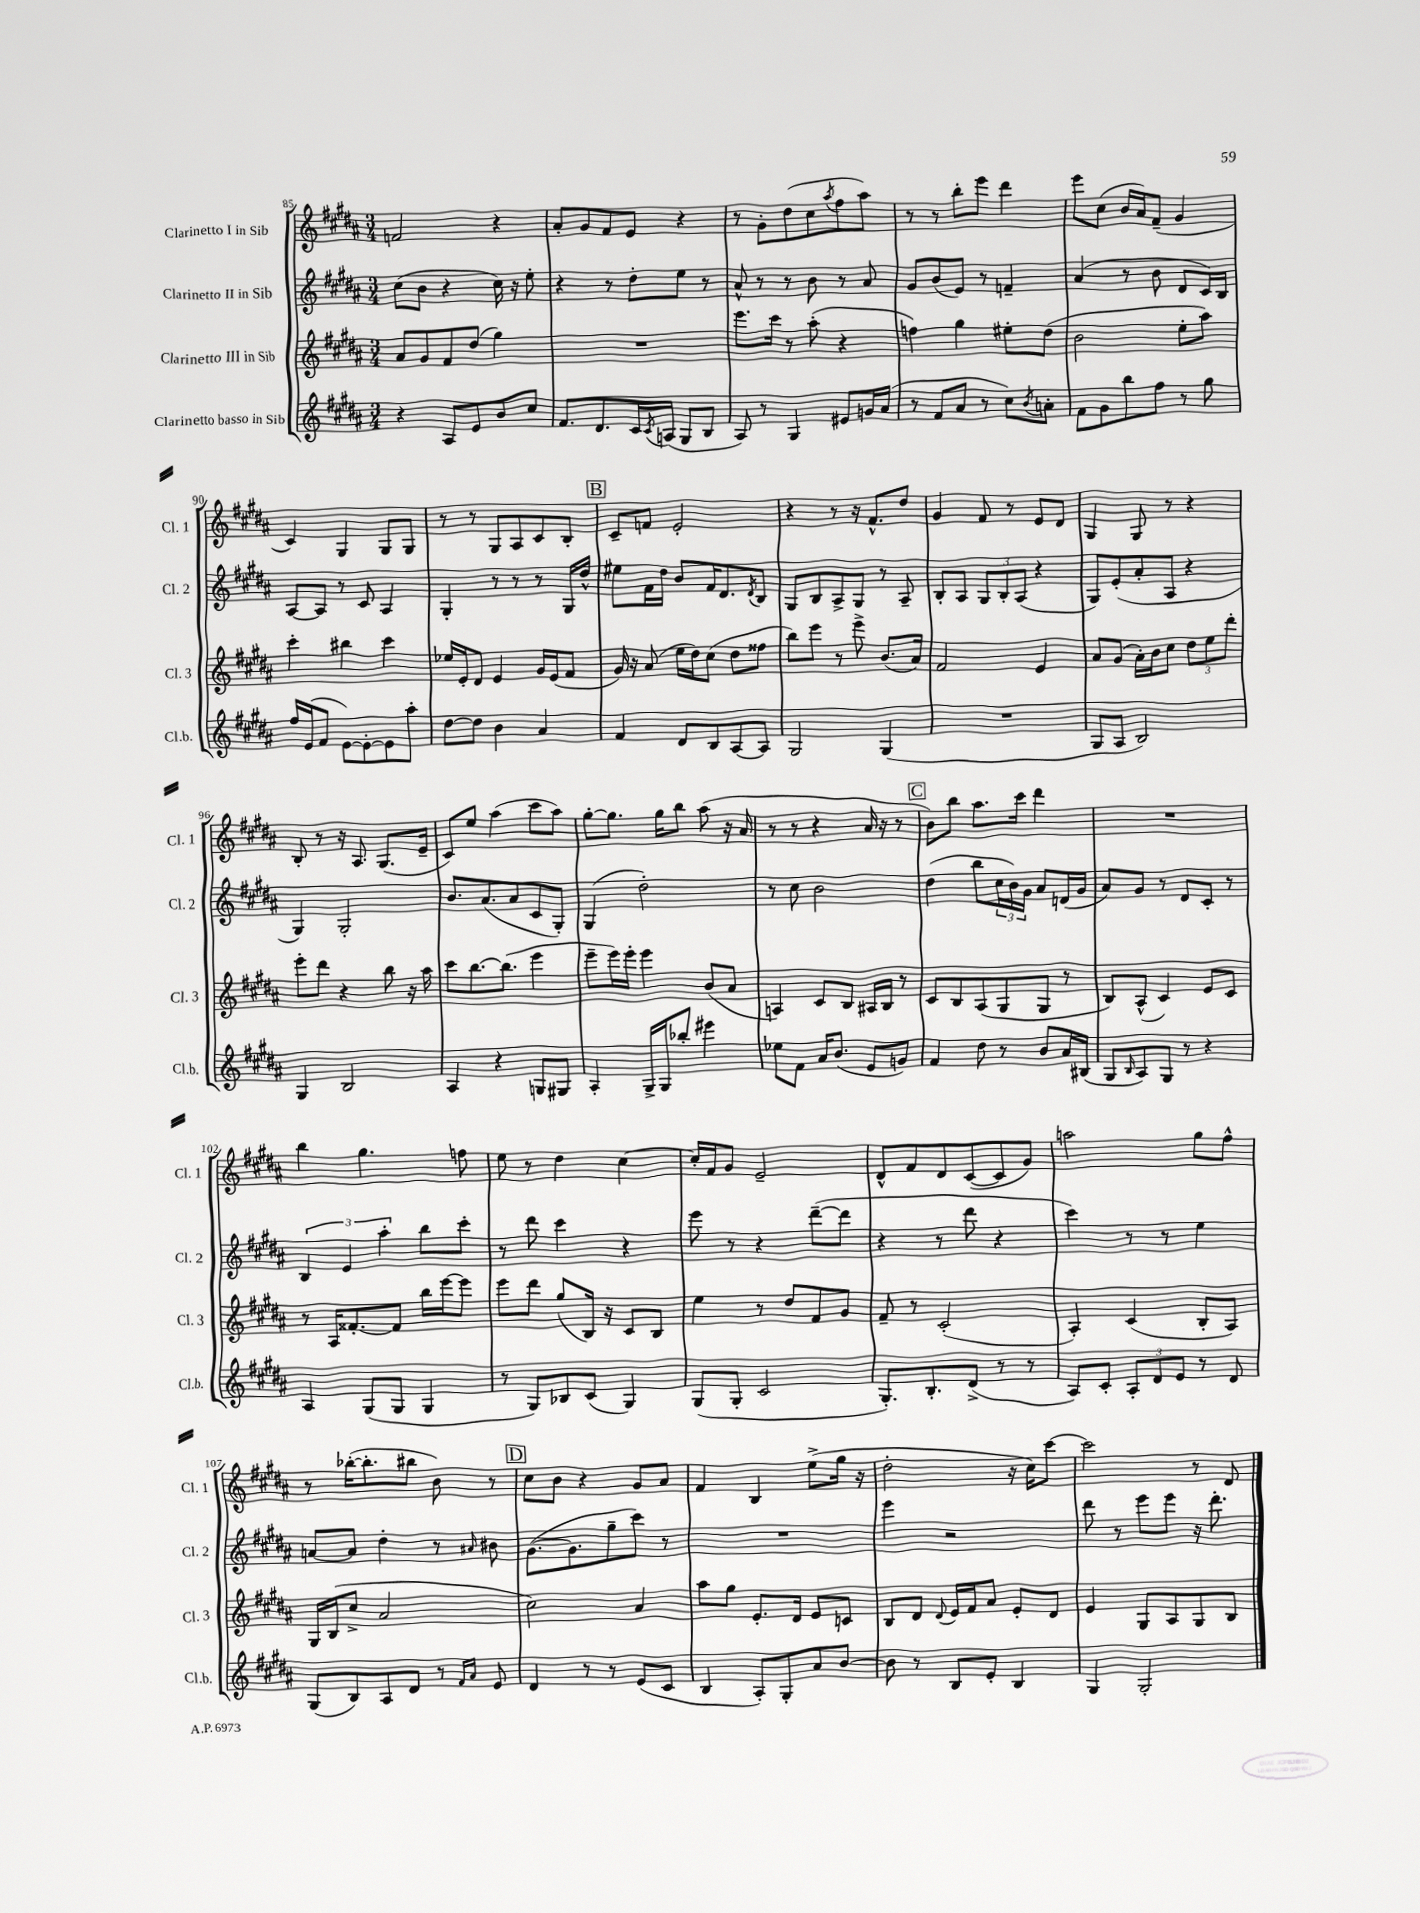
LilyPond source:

<<
\new StaffGroup <<
\new Staff = "s0" \with { instrumentName = "Clarinetto I in Sib" shortInstrumentName = "Cl. 1" } {
    \clef treble \key b \major \numericTimeSignature \time 3/4
    f'2 r4 |
    ais'8-. gis'8 fis'8 e'8 r4 |
    r8 gis'8-. dis''8( cis''8 \acciaccatura { ais''8 } fis''8 ais''8) |
    r8 r8 b''8-. e'''8 dis'''4 |
    e'''8 cis''8( b'16 ais'16) fis'8--( gis'4 |
    cis'4) gis4 gis8 gis8 |
    r8 r8 gis8 ais8 cis'8 b8-. |
    \mark \markup { \box "B" } cis'8-- f'8 e'2-. |
    r4 r8 r16 fis'8.-^ dis''8 |
    gis'4 fis'8 r8 e'8 dis'8 |
    gis4 gis8 r8 r4 |
    b8-. r8 r16 ais8. gis8.( e'16-- |
    cis'8) e''8 ais''4( cis'''8 ais''8) |
    gis''8~-. gis''8. gis''16 b''8 ais''8( r16 ais'16 |
    r8 r8 r4 ais'16 r16 r8 |
    \mark \markup { \box "C" } b'8) b''8 ais''8. cis'''16 dis'''4 |
    R2. |
    b''4 gis''4. f''8 |
    e''8 r8 dis''4 cis''4~ |
    cis''16-. fis'16 gis'8 e'2-- |
    dis'8-^ fis'8 dis'8 cis'8~( cis'8 gis'8) |
    a''2 gis''8 fis''8-^ |
    r8 bes''16~-.( bes''8.-. bis''8 b'8) r8 |
    \mark \markup { \box "D" } cis''8 b'8 r4 gis'8 ais'8 |
    fis'4 b4 e''8->( gis''16 r16 |
    dis''2-. r16 cis''16) cis'''8~ |
    cis'''2 r8 dis'8 \bar "|." |
}
\new Staff = "s1" \with { instrumentName = "Clarinetto II in Sib" shortInstrumentName = "Cl. 2" } {
    \clef treble \key b \major \numericTimeSignature \time 3/4
    cis''8( b'8 r4 cis''16) r16 e''8-. |
    r4 r8 dis''8-. e''8 r8 |
    ais'8-^ r8 r8 b'8 r8 ais'8 |
    gis'8 b'8( e'8) r8 f'4-- |
    ais'4( r8 b'8 dis'8 cis'16) b16 |
    ais8~ ais8 r8 cis'8 ais4 |
    gis4-. r8 r8 r8 gis16 dis''16-^ |
    \mark \markup { \box "B" } eis''8 fis'16 dis''16 b'8 fis'16 dis'8. \acciaccatura { dis'8 } b8 |
    gis8 b8 ais8-> gis8 r8 ais8-- |
    b8-. ais8 \tuplet 3/2 { gis8 b8-. ais8( } r4 |
    gis8) e'8-.( ais'8-. ais8 r4 |
    gis4) gis2-. |
    b'8. ais'8.( ais'8 cis'8 gis8-.) |
    gis4( dis''2-.) |
    r8 cis''8 b'2 |
    \mark \markup { \box "C" } dis''4( b''8 \tuplet 3/2 { cis''16 b'16) gis'16 } ais'8 d'16( gis'16 |
    ais'8) gis'8 r8 dis'8 cis'8-. r8 |
    \tuplet 3/2 { b4 e'4 ais''4-. } b''8 cis'''8-. |
    r8 dis'''8 cis'''4 r4 |
    e'''8 r8 r4 dis'''8~--( dis'''8 |
    r4 r8 dis'''8 r4 |
    cis'''4) r8 r8 e''4 |
    a'8~ a'8 dis''4-. r8 \grace { ais'16 } bis'8 |
    \mark \markup { \box "D" } gis'8.~( gis'8. gis''8-- cis'''8) r8 |
    R2. |
    e'''4 r2 |
    dis'''8 r8 e'''8 e'''8 r16 dis'''8.-. \bar "|." |
}
\new Staff = "s2" \with { instrumentName = "Clarinetto III in Sib" shortInstrumentName = "Cl. 3" } {
    \clef treble \key b \major \numericTimeSignature \time 3/4
    ais'8 gis'8 fis'8 dis''8( gis''4) |
    R2. |
    e'''8. cis'''16 r8 ais''8-.( r4 |
    f''4) gis''4 eis''8-. dis''8( |
    b'2 e''8-. ais''8) |
    cis'''4-. bis''4 cis'''4 |
    ees''16 e'16-. dis'8 e'4 gis'16 e'16( fis'8 |
    \mark \markup { \box "B" } gis'16) r16 ais'8( e''16 dis''16) cis''8( dis''8 fisis''8 |
    b''8) e'''8 r8 e'''8-> b'8.( ais'16) |
    fis'2 e'4 |
    ais'8 gis'8( ais'16-.) b'16 cis''8 \tuplet 3/2 { dis''8 e''8 dis'''8-. } |
    e'''8-. dis'''8 r4 b''8 r16 ais''16 |
    cis'''8 b''8.~ b''8.( e'''4 |
    e'''8-- e'''16) e'''16-. e'''4 b'8( ais'8 |
    a4) cis'8 b8 ais16 b16 r8 |
    \mark \markup { \box "C" } cis'8 b8 ais8( gis8 gis8 r8 |
    b8) ais8-^( cis'4) e'8 cis'8 |
    r8 ais16 fisis'8.~-. fisis'8 b''16 e'''16~ e'''8 |
    e'''8 dis'''8 gis''8( b16) r16 cis'8 b8 |
    e''4 r8 dis''8 fis'8 gis'8 |
    fis'8-- r8 cis'2-.( |
    ais4-.) cis'4( b8-. ais8) |
    gis16 b16( cis''8-> ais'2 |
    \mark \markup { \box "D" } cis''2) ais'4 |
    ais''8 gis''8 e'8.-. dis'16 e'8 c'8 |
    b8 dis'8 \appoggiatura { dis'8 } e'16 fis'16 ais'8 e'8-. dis'8 |
    e'4 gis8 ais8 gis8 b8 \bar "|." |
}
\new Staff = "s3" \with { instrumentName = "Clarinetto basso in Sib" shortInstrumentName = "Cl.b." } {
    \clef treble \key b \major \numericTimeSignature \time 3/4
    r4 ais8 e'8 b'8 cis''8 |
    fis'8. dis'8. cis'16 \acciaccatura { cis'8 } a16( gis8 b8 |
    ais8) r8 gis4 eis'8 g'16 ais'16( |
    r8 fis'8 ais'8 r8 cis''8) \acciaccatura { b'8 } a'8-. |
    fis'8 gis'8 b''8 fis''8 r8 gis''8 |
    fis''16 e'16( fis'8 e'8~) e'8~-. e'8 ais''8-. |
    dis''8~ dis''8 b'4 ais'4 |
    \mark \markup { \box "B" } fis'4 dis'8 b8 ais8~ ais8 |
    gis2 gis4( |
    R2. |
    gis8 ais8 b2) |
    gis4 b2 |
    ais4 r4 g8 gis8 |
    ais4-. gis16-> gis16 bes''8-. eis'''4 |
    ees''8 fis'8 ais'16 b'8.( e'8 g'8) |
    \mark \markup { \box "C" } fis'4 dis''8 r8 b'8 ais'16 bis16( |
    gis8 \grace { b16 } ais8) gis8 r8 r4 |
    ais4 gis8( gis8 gis4 |
    r8 gis8) bes8 cis'8( gis4) |
    gis8( gis8-. cis'2 |
    gis8.-.) b8.-. dis'8->( r8 r8 |
    ais8) cis'8-. \tuplet 3/2 { ais8-. dis'8 e'8 } r8 dis'8 |
    gis8( b8) ais8 dis'8 r8 \grace { fis'16 ais'16 } e'8 |
    \mark \markup { \box "D" } dis'4 r8 r8 e'8( cis'8 |
    b4 ais8-.) gis8-. ais'8 b'8~ |
    b'8 r8 b8 e'8-. b4 |
    gis4 gis2-. \bar "|." |
}
>>
>>
\layout { \context { \Score currentBarNumber = #85 } }
